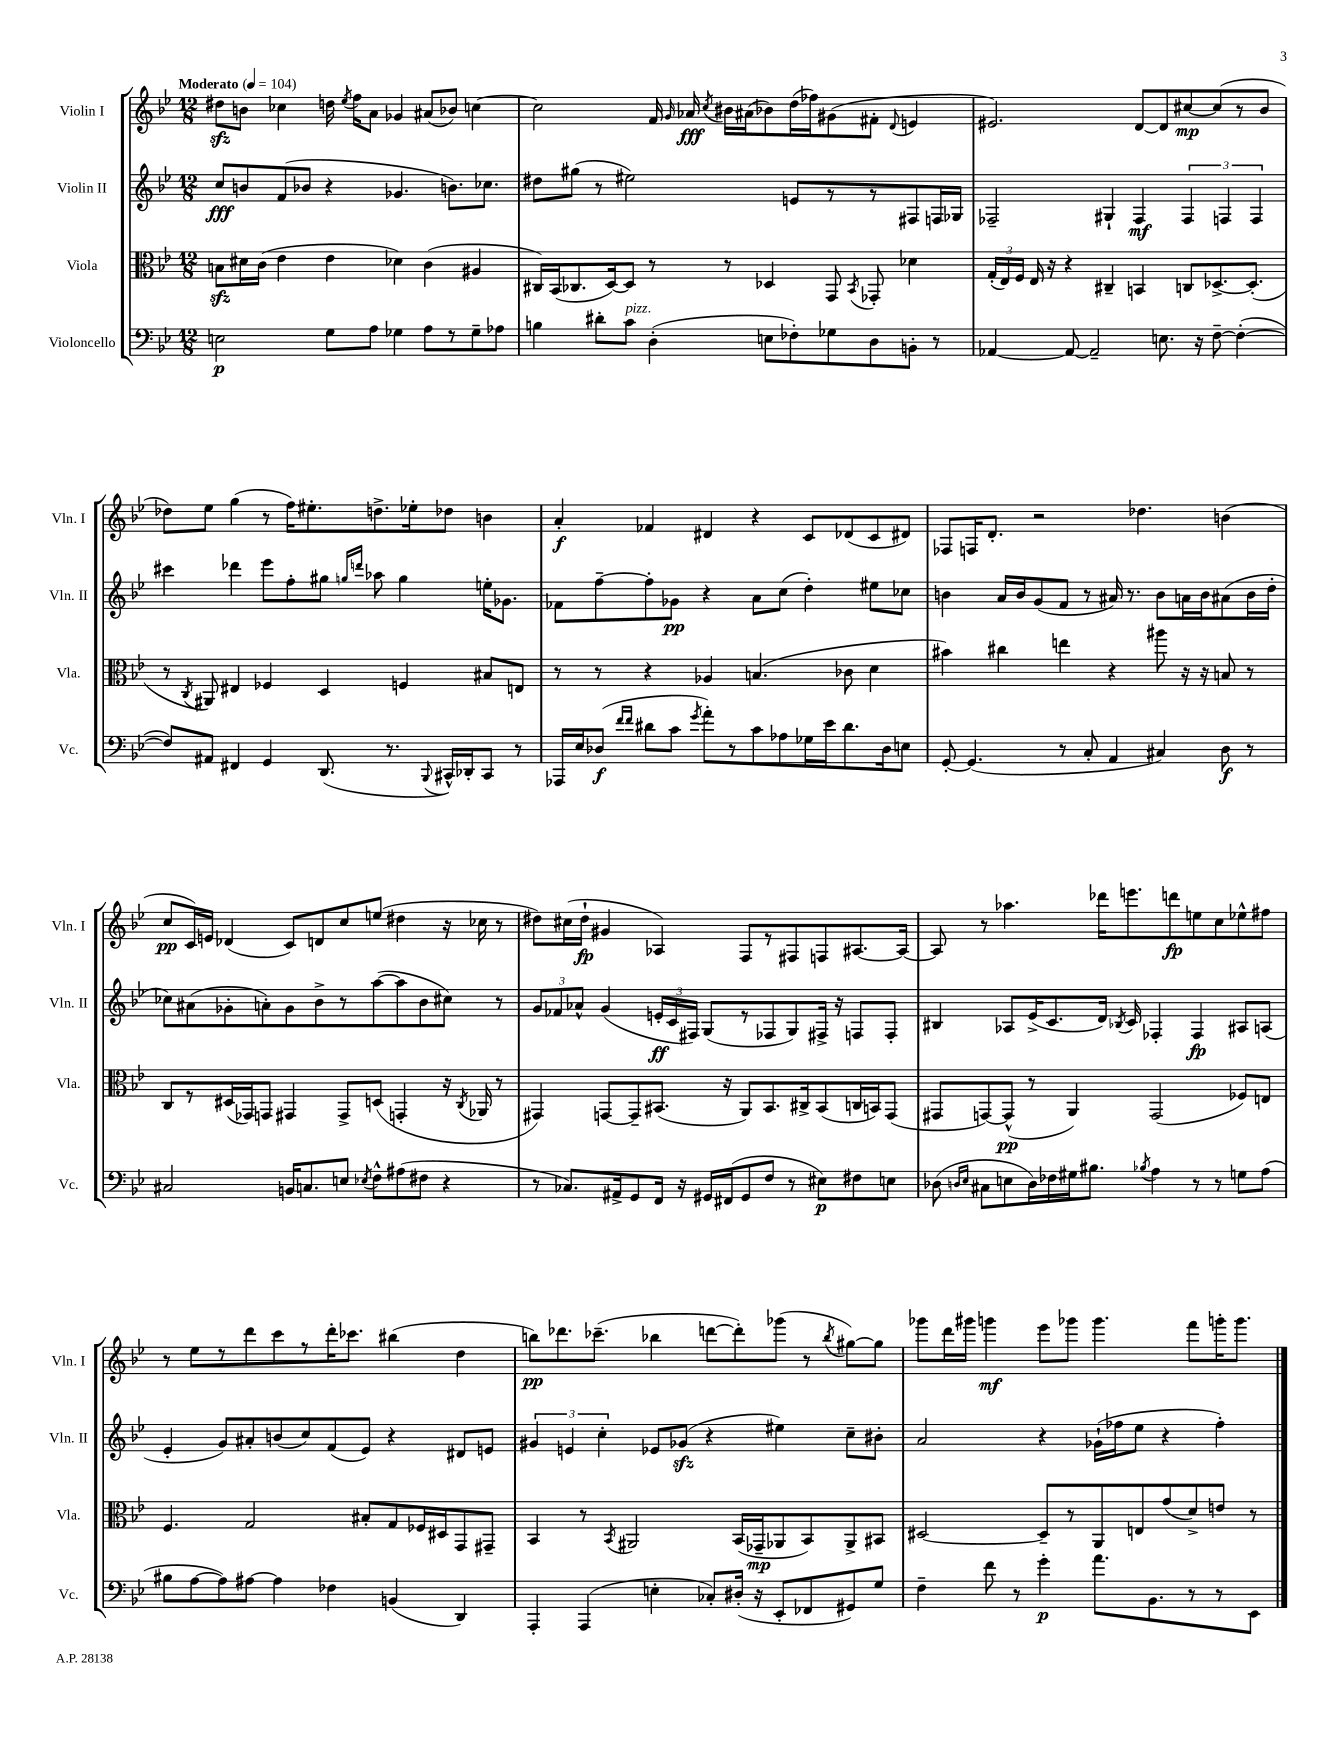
<<
\new StaffGroup <<
\new Staff = "s0" \with { instrumentName = "Violin I" shortInstrumentName = "Vln. I" } {
    \clef treble \key bes \major \numericTimeSignature \time 12/8 \tempo "Moderato" 4 = 104
    \autoBeamOff dis''8[\sfz b'8] ces''4 d''16 \acciaccatura { ees''8 } f''16[ a'8] ges'4 ais'8[( bes'8]) c''4~ |
    c''2 f'16 \grace { g'16 } aes'16\fff \acciaccatura { c''8 } bis'16[ ais'16( bes'8) d''16( fes''16) gis'8( fis'8]-. \appoggiatura { d'8 } e'4 |
    eis'2.) d'8[~ d'8 cis''8~\mp cis''8( r8 bes'8] |
    des''8[) ees''8] g''4( r8 f''16[) eis''8.-. d''8.-> ees''16-. des''8] b'4 |
    a'4-.\f fes'4 dis'4 r4 c'8[ des'8( c'8 dis'8]) |
    fes8[ f16 d'8.]-. r2 des''4. b'4( |
    c''8[\pp c'16) e'16] des'4( c'8[) d'8 c''8 e''8]( dis''4 r16 ces''16 r8 |
    dis''8[) cis''16( dis''16]-!\fp gis'4 aes4) f8[ r8 fis8 f8 ais8.~ ais16]~ |
    ais8 r8 aes''4. des'''16[ e'''8. d'''8\fp e''8 c''8 ees''8-^ fis''8] |
    r8 ees''8[ r8 d'''8 c'''8 r8 d'''16-. ces'''8.] bis''4( d''4 |
    b''8[\pp) des'''8. ces'''8.]--( bes''4 d'''8[~ d'''8-.) ges'''8]( r8 \acciaccatura { bes''8 } gis''8[~) gis''8] |
    ges'''8[ d'''16 gis'''16] g'''4\mf ees'''8[ ges'''8] ges'''4. f'''8[ g'''16-. g'''8.] \bar "|." |
}
\new Staff = "s1" \with { instrumentName = "Violin II" shortInstrumentName = "Vln. II" } {
    \clef treble \key bes \major \numericTimeSignature \time 12/8
    \autoBeamOff c''8[\fff b'8 f'8( bes'8] r4 ges'4. b'8.[) ces''8.] |
    dis''8[ gis''8]( r8 eis''2) e'8[ r8 r8 fis8 f16 ges16] |
    fes2-- gis4-! fes4\mf \tuplet 3/2 { fes4 f4 f4 } |
    cis'''4 des'''4 ees'''8[ f''8-. gis''8] \grace { g''16[ d'''16] } aes''8 g''4 e''16[-. ges'8.] |
    fes'8[ f''8~-- f''8-. ges'8]\pp r4 a'8[ c''8]( d''4-.) eis''8[ ces''8] |
    b'4 a'16[ b'16 g'8( f'8] r8 ais'16) r8. b'8[ a'16 b'16 ais'8( b'16 d''16]-. |
    ces''8[) ais'8( ges'8-. a'8-.) ges'8 bes'8-> r8 a''8~( a''8 bes'8 cis''8]) r8 |
    \tuplet 3/2 { g'8[ fes'8 aes'8]-^ } g'4( \tuplet 3/2 { e'16[-.\ff c'16 fis16]) } g8[( r8 fes8 g8) fis16]-> r16 f8[ f8]-. |
    bis4 aes8[ ees'16->( c'8. d'16]) \acciaccatura { bes8 } c'16 fes4-. fes4\fp ais8[ a8]( |
    ees'4-. g'8[) ais'8-. b'8( c''8) f'8( ees'8]) r4 dis'8[ e'8] |
    \tuplet 3/2 { gis'4 e'4 c''4-. } ees'8[ ges'8]\sfz( r4 eis''4) c''8[-- bis'8]-. |
    a'2 r4 ges'16[-!( fes''16 ees''8] r4 fes''4-.) \bar "|." |
}
\new Staff = "s2" \with { instrumentName = "Viola" shortInstrumentName = "Vla." } {
    \clef alto \key bes \major \numericTimeSignature \time 12/8
    \autoBeamOff b8[\sfz dis'16 c'16]( ees'4 ees'4 des'4) c'4( ais4 |
    cis16[) bes,16( ces8. d16~) d8] r8 r8 des4 g,8 \acciaccatura { bes,8 } ges,8-. des'4 |
    \tuplet 3/2 { g16[-.( ees16) f16] } ees16 r16 r4 cis4-- b,4 c8[ des8.~-> des8.]-.( |
    r8 \acciaccatura { c8 } ais,8) eis4 fes4 d4 f4 bis8[ e8] |
    r8 r8 r4 aes4 b4.( ces'8 d'4 |
    bis'4) cis''4 e''4 r4 ais''8 r16 r16 b8 r8 |
    c8[ r8 dis16( ges,16) g,8] gis,4 gis,8[-> d8]( g,4-. r16 \acciaccatura { c8 } aes,16 r8 |
    gis,4) g,8[~ g,8-- bis,8.]( r16 a,8[) bis,8. cis16-> bis,8( c16 b,16) g,8]( |
    gis,8[ g,8~) g,8]-^\pp( r8 a,4) g,2( fes8[) e8] |
    f4. g2 bis8[-. g8 fes16 dis16 g,8 gis,8]-- |
    bes,4 r8 \acciaccatura { bes,8 } ais,2 bes,16[( ges,16--\mp aes,8 bes,8) aes,8-> bis,8] |
    dis2~ dis8[-- r8 a,8 e8 g'8( d'8->) e'8] r8 \bar "|." |
}
\new Staff = "s3" \with { instrumentName = "Violoncello" shortInstrumentName = "Vc." } {
    \clef bass \key bes \major \numericTimeSignature \time 12/8
    \autoBeamOff e2\p g8[ a8] ges4 a8[ r8 ges8-- aes8] |
    b4 dis'8[-. c'8]^\markup { \italic "pizz." } d4-.( e8[ fes8-.) ges8 d8 b,8]-. r8 |
    aes,4~ aes,8~ aes,2-- e8. r16 f8~-- f4~-.( |
    f8[) ais,8] fis,4 g,4 d,8.( r8. \appoggiatura { bes,,8 } cis,16[-^) des,16-. cis,8] r8 |
    aes,,16[ ees16 des8]\f( \grace { f'16[ f'16] } dis'8[ c'8] \acciaccatura { g'8 } a'8[-.) r8 c'8 aes8 ges16 ees'16 dis'8. des16 e8] |
    g,8~-. g,4.( r8 c8-. a,4 cis4) d8\f r8 |
    cis2 b,16[ c8. e8] \acciaccatura { ees8 } f8[-^ ais8( fis8] r4 |
    r8 ces8.[) ais,16-> g,8 f,16] r16 gis,16[ fis,16( gis,8 f8] r8 eis8[\p) fis8 e8] |
    des8( \grace { d16[ ees16] } cis8[ e8 d16) fes16 gis16 bis8.] \acciaccatura { bes8 } a4 r8 r8 g8[ a8]( |
    bis8[ a8~ a8) ais8]~ ais4 fes4 b,4( d,4) |
    a,,4-. a,,4( e4-. ces8[-.) dis16]-.( r16 ees,8[-. fes,8 gis,8) g8] |
    f4-- f'8 r8 g'4-.\p a'8.[ bes,8. r8 r8 ees,8] \bar "|." |
}
>>
>>
\layout { \context { \Score \remove "Bar_number_engraver" } }
